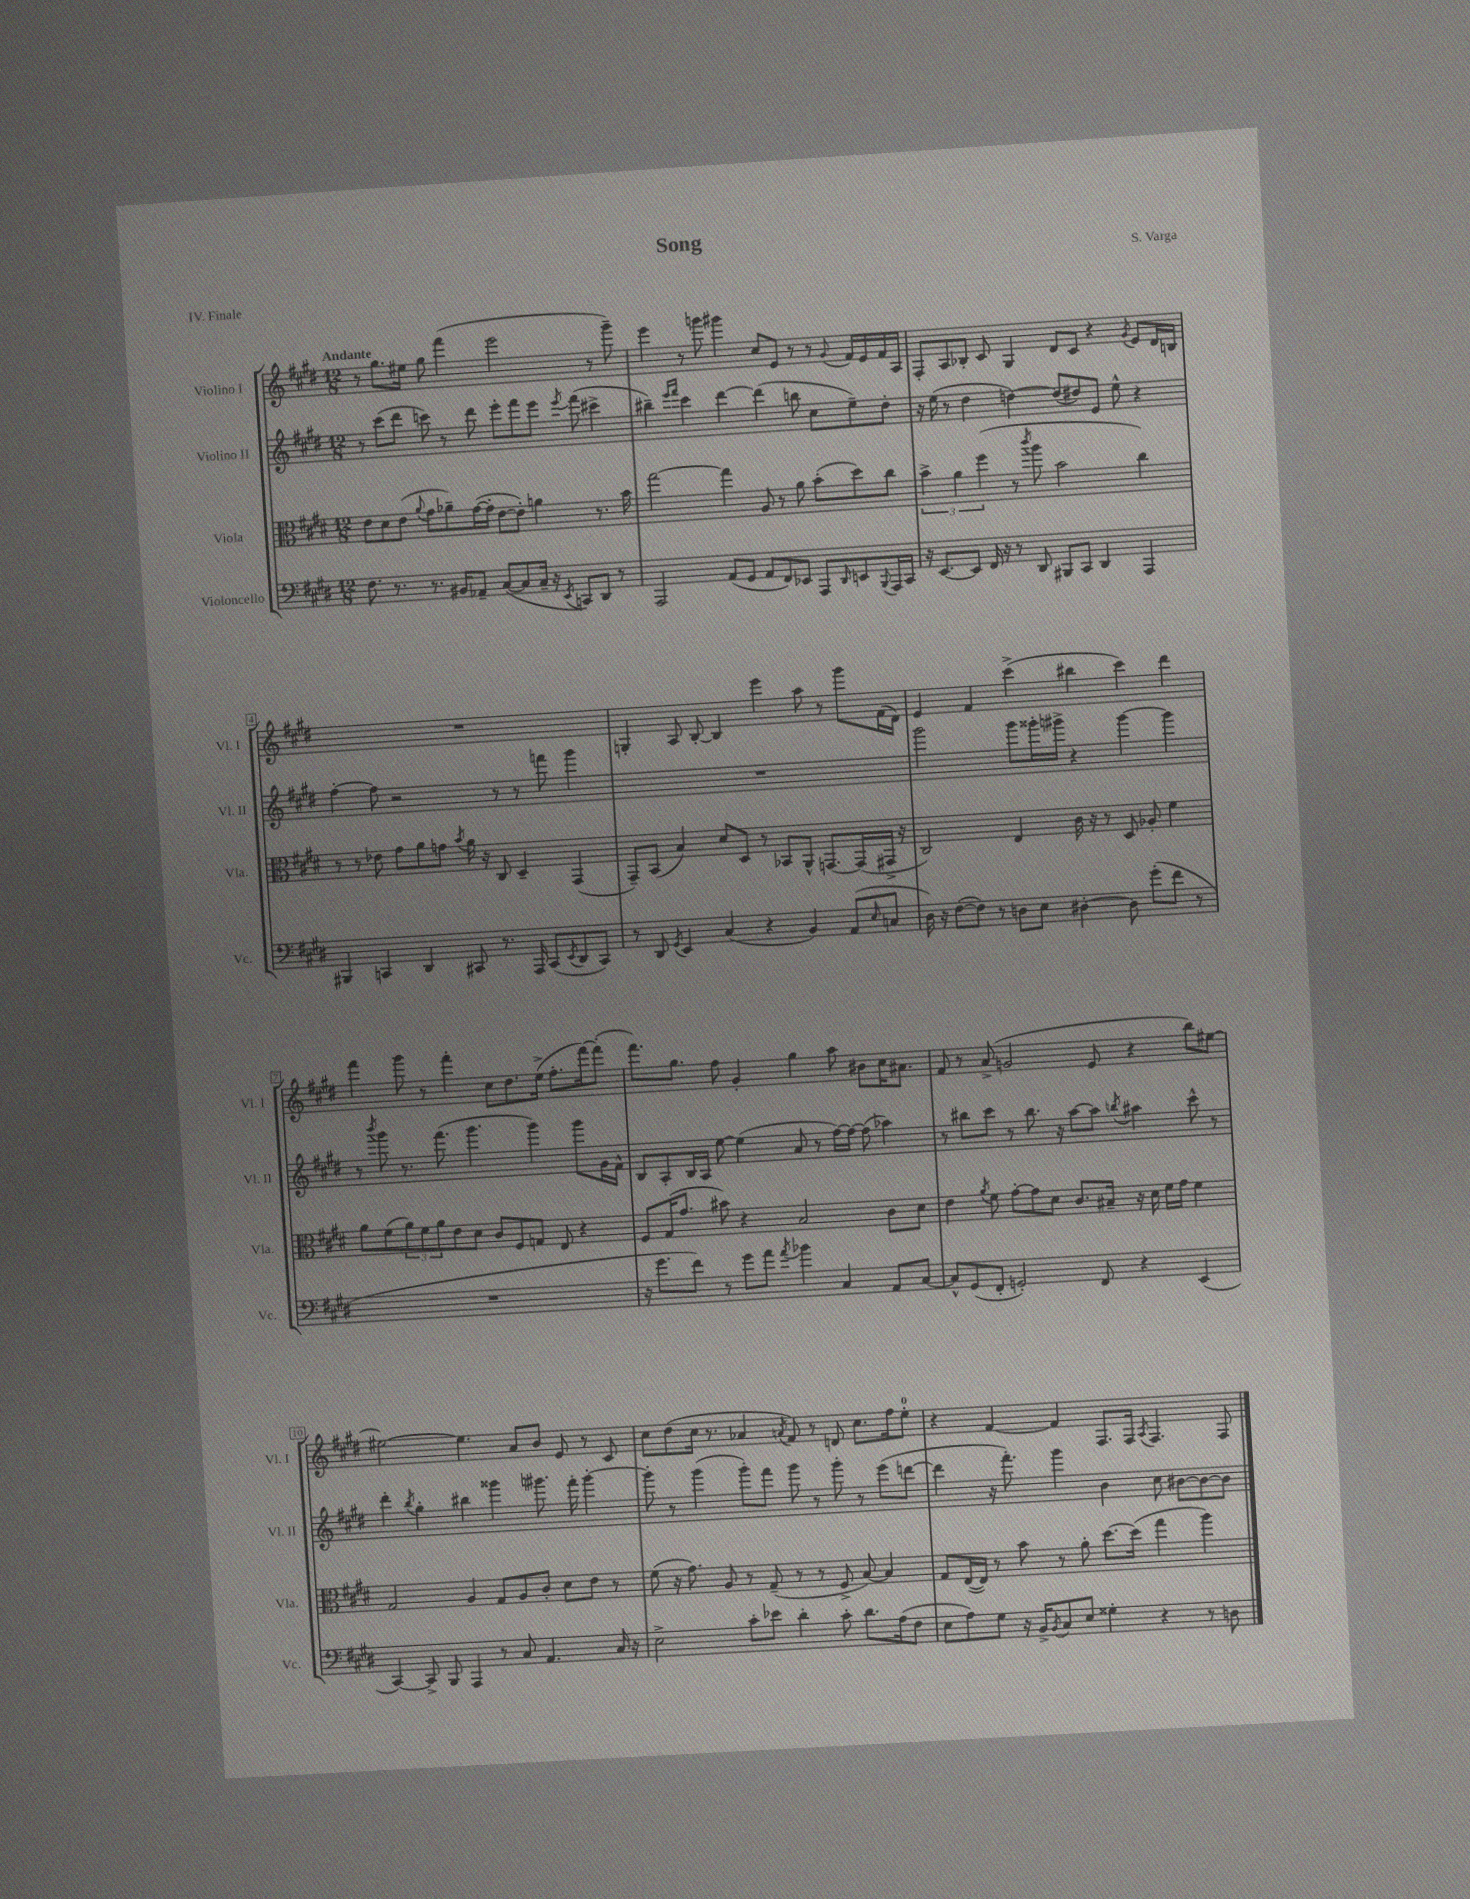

**kern	**kern	**kern	**kern
*staff4	*staff3	*staff2	*staff1
*clefF4	*clefC3	*clefG2	*clefG2
*k[f#c#g#d#]	*k[f#c#g#d#]	*k[f#c#g#d#]	*k[f#c#g#d#]
*M12/8	*M12/8	*M12/8	*M12/8
8.F#	8e	8r	8r
.	8d#	(8ccc#	8.gg#
8.r	.	.	.
.	(8e	8ddd#	.
.	.	.	16ee#
.	8qqa	.	.
8.r	8g#	8ccc)	8gg#
.	8a-~)	8r	(4fff#
16BB#	.	.	.
8AA-~	([16g#	8ddd#	.
.	16g#']	.	.
([8C#	[8e	8eee'	2eee
8C#]	8e'])	8fff#	.
16C#~	4a	8eee	.
16r	.	.	.
8qEE	.	8qeee	.
8CC)	.	(8fff#	.
8DD#	8.r	4ccc#^	8r
8r	.	.	8ggg#~)
.	16b	.	.
=	=	=	=
2AAA	[2gg#	4bb#~)	4eee
.	.	16qqeee	.
.	.	16qqfff#	.
.	.	4ccc#	8r
.	.	.	8ggg
(8AA	4gg#]	[4ddd#	4ggg#
8GG#	.	.	.
8AA	8A	(4ddd#]	8cc#
8FF#)	8r	.	8e
8EE-	8a	8bb	8r
8AAA	(8b'	8cc#	8r
16qqDD#	.	.	8qqg#
8EE	8dd#)	8ee~)	16f#
.	.	.	16e
8qqBBB	.	.	.
16AAA	8cc#	8dd#'	16f#
16CC#	.	.	16A
=	=	=	=
16r	6b^	16r	8F#'
[8.EE	.	(16ee	.
.	.	8r	8A
.	6a	.	.
8EE]	.	4dd#	8B-'
.	(6ff#	.	.
16FF#	.	.	8c#
16r	.	.	.
8r	8r	[4dd)	4G#
.	8qccc#	.	.
8DD#	8aa	.	.
8BBB#	2b	(8dd]	8d#
8CC#	.	8dd#)	8c#
4DD#	.	8e	4r
.	.	8ee^^	.
.	.	.	8qg#
4AAA	4cc#)	4r	8e
.	.	.	16d#
.	.	.	16B
=	=	=	=
4BBB#	8r	[4ff#'	1.r
.	8r	.	.
4CC	8e-	8ff#]	.
.	8g#	2r	.
4DD#	8a	.	.
.	8g	.	.
.	8qb	.	.
8CC#	16a	.	.
.	16r	.	.
8.r	8C#	8r	.
.	4D#~	8r	.
16AAA	.	.	.
(8CC#	.	8fff	.
8qEE	.	.	.
8DD#	(4GG#	4ggg#	.
8CC#)	.	.	.
=	=	=	=
8r	8GG#~)	1.r	4G'
8DD#	(8BB	.	.
8qGG#	.	.	.
4EE	4B)	.	8A
.	.	.	[8B'
(4C#	8d#	.	4B]
.	8D#	.	.
4r	8r	.	4eee
.	8BB-	.	.
4BB)	8AA^^	.	8aa
.	[8.GG	.	8r
(8AA	.	.	8ggg#
.	(16GG]	.	.
16qqE	.	.	.
8C	16GG#^	.	(16f#
.	16r	.	16d#)
=	=	=	=
16D#)	2C#)	2ggg#	4e
16r	.	.	.
([8F#	.	.	.
8F#])	.	.	4f#
8r	.	.	.
8D	4E	8ggg#	(4ccc#^
8E	.	16ggg##'	.
.	.	16ggg#^	.
[4D#'	16c#	4r	4bb#
.	16r	.	.
.	8r	.	.
8D#]	8D#	[4ggg#	4ccc#)
(8g#'	8A-'	.	.
8f#	4f#	4ggg#]	4ddd#
8r	.	.	.
=	=	=	=
1.r	8a	8r	4fff#
.	.	8qbbb	.
.	(8f#	8ggg#	.
.	12a)	8.r	8ggg#
.	12f#	.	.
.	.	.	8r
.	12a	.	.
.	.	(8.fff#	.
.	8e	.	4fff#'
.	8d#	4.ggg#	.
.	8c#	.	8cc#
.	8F#	.	8.dd#
.	8G	4ggg#)	.
.	.	.	(16ee^
.	8E	.	8.ff#'
.	4r	8ggg#	.
.	.	.	[16fff#)
.	.	16g#	(8fff#']
.	.	16f#^^	.
=	=	=	=
16r	8F#	8B	8.fff#)
8.g#	.	.	.
.	(16G#	8A'	.
.	8.g#	.	8.gg#
8f#)	.	16B	.
.	.	16A	.
8r	8b#)	[8ee	8ff#
8g#	4r	(4ee]	4g#'
8a	.	.	.
8qa	.	.	.
4b-	2B	8a	4gg#
.	.	8r	.
4C#	.	[16ff#)	8aa
.	.	16ff#_	.
.	.	(8ff#]	8b#
8AA	8c#	4aa-)	16cc#
.	.	.	8.a#
[8C#	8d#	.	.
=	=	=	=
8C#^^]	4e	8r	8f#
(8GG#	.	8bb#	8r
.	8qa	.	.
8FF#'	8f#	8ccc#	(8a^
2GG')	[8g#'	8r	2g
.	8g#]	8.bb#	.
.	8d#	.	.
.	.	16r	.
.	8.c#	[8aa	.
8FF#	.	8aa]	8e
.	16B#~	.	.
.	.	8qbb	.
4r	16r	4aa#	4r
.	16d#	.	.
.	16f#	.	.
.	16g#	.	.
(4EE	4f#	8ccc#^^	8bb)
.	.	8r	[8ee#
=	=	=	=
[4CC#)	2G#	4ddd#'	2ee#_
.	.	8qbb	.
8CC#^]	.	4gg#'	.
8BBB	.	.	.
4AAA	4A	4bb#	4.ee#]
8r	8G#	4ggg##	.
8C#	8A	.	8a
4.AA	8c#'	8.ggg#	8b
.	8d#	.	8e
.	.	16fff#'	.
.	8e	[4ggg#'	8r
16C#	8r	.	8c#
16r	.	.	.
=	=	=	=
2E^	(8f#	8ggg#']	8cc#
.	16r	8r	(8dd#
.	8.g#)	.	.
.	.	(4ggg#	16cc#
.	.	.	8.r
.	8A	.	.
8c#'	8r	8ggg#')	4a-
8e-	(8G#~	8fff#	.
.	.	.	8qa
4d#'	8r	8ggg#	8f#)
.	8r	8r	8r
8c#'	8F#^	8ggg#'	8d
8.d#	[8B)	8r	8.cc#
.	4B]	(8eee	.
(16A	.	.	16ff#
8F#	.	[8ddd	8ee'
=	=	=	=
8E	8G#	4ddd]	4r
8A)	([16E	.	.
.	16E])	.	.
8G#	8r	16r	[4f#
.	.	8.fff#')	.
16r	8b	.	.
16BB^	.	.	.
8qBB	.	.	.
8C#	8r	4ggg#	4f#]
8E	8a'	.	.
4G##'	[8.dd#	4b	8.F#
.	(16dd#]	.	16F#
.	.	.	8qA
4r	4gg#	8cc#	4.F#
.	.	[8b#	.
8r	4aa)	8b#_	.
8D	.	8b#]	8F#
==	==	==	==
*-	*-	*-	*-
